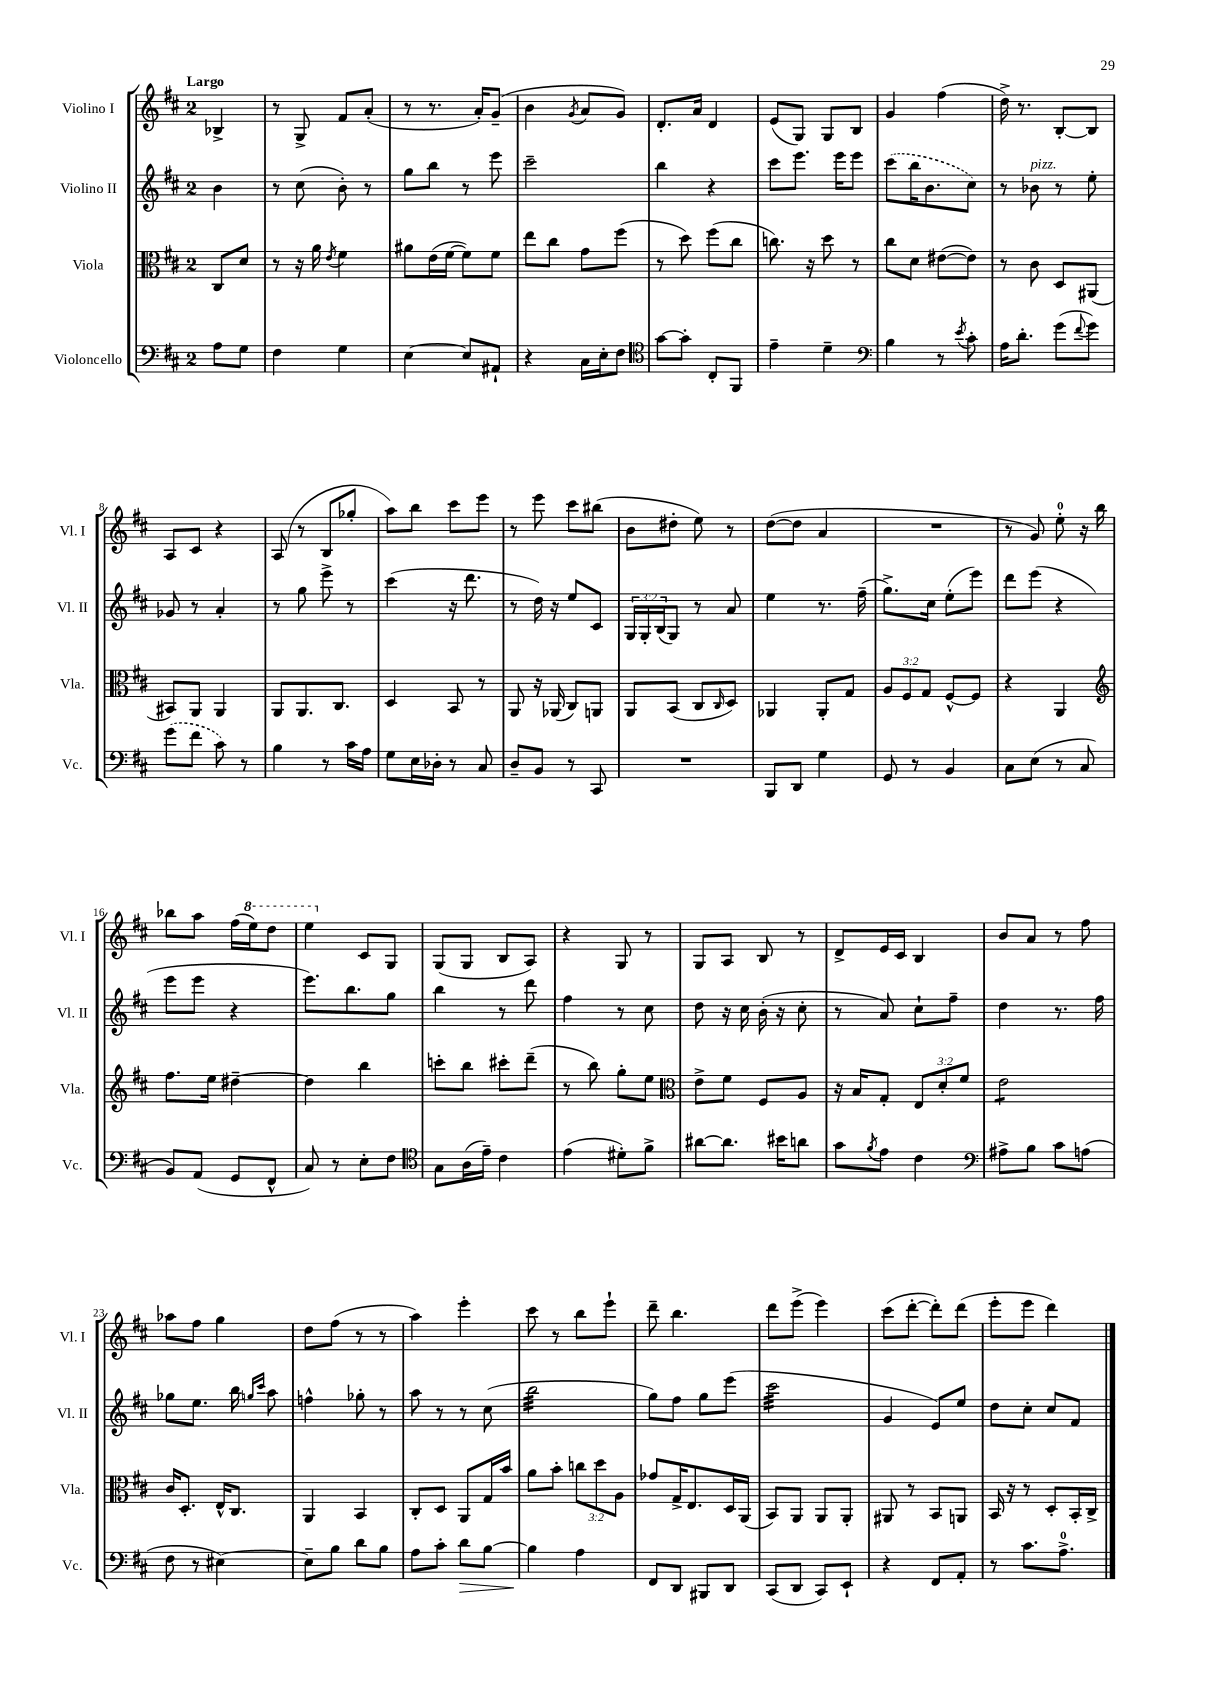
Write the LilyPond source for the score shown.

<<
\new StaffGroup <<
\new Staff = "s0" \with { instrumentName = "Violino I" shortInstrumentName = "Vl. I" } {
    \clef treble \key d \major \once \override Staff.TimeSignature.style = #'single-digit \time 2/4 \partial 4 \tempo "Largo"
    bes4-> |
    r8 g8-> fis'8 a'8-.( |
    r8 r8. a'16-.) g'8--( |
    b'4 \acciaccatura { g'8 } a'8 g'8) |
    d'8.-. a'16 d'4 |
    e'8( g8) g8 b8 |
    g'4 fis''4( |
    d''16->) r8. b8~-. b8 |
    a8 cis'8 r4 |
    a8( r8 b8 ges''8-. |
    a''8) b''8 cis'''8 e'''8 |
    r8 e'''8 cis'''8 bis''8( |
    b'8 dis''8-. e''8) r8 |
    d''8~( d''8 a'4 |
    R2 |
    r8 g'8) e''8-0-. r16 b''16 |
    bes''8 a''8 fis''16( \ottava #1 e'''16) d'''8 |
    e'''4 \ottava #0 cis'8 g8 |
    g8( g8 b8 a8) |
    r4 g8 r8 |
    g8 a8 b8 r8 |
    d'8-> e'16 cis'16 b4 |
    b'8 a'8 r8 fis''8 |
    aes''8 fis''8 g''4 |
    d''8 fis''8( r8 r8 |
    a''4) e'''4-. |
    cis'''8 r8 b''8 e'''8-! |
    d'''8-- b''4. |
    d'''8 e'''8->( e'''4) |
    cis'''8( d'''8~-. d'''8-.) d'''8( |
    e'''8-. e'''8 d'''4) \bar "|." |
}
\new Staff = "s1" \with { instrumentName = "Violino II" shortInstrumentName = "Vl. II" } {
    \clef treble \key d \major \once \override Staff.TimeSignature.style = #'single-digit \time 2/4 \override Staff.TupletNumber.text = #tuplet-number::calc-fraction-text \partial 4
    b'4 |
    r8 cis''8( b'8-.) r8 |
    g''8 b''8 r8 e'''8 |
    cis'''2-- |
    b''4 r4 |
    cis'''8 e'''8. e'''16 e'''8 |
    \once \slurDashed cis'''8( b''16 b'8. cis''8) |
    r8 bes'8^\markup { \italic "pizz." } r8 e''8-. |
    ges'8 r8 a'4-. |
    r8 g''8 e'''8-> r8 |
    cis'''4( r16 d'''8. |
    r8 d''16) r16 e''8 cis'8 |
    \tuplet 3/2 { g16 g16-. b16( } g8) r8 a'8 |
    e''4 r8. fis''16--( |
    g''8.->) cis''16 e''8-.( e'''8) |
    d'''8 e'''8( r4 |
    e'''8 e'''8 r4 |
    e'''8.) b''8. g''8 |
    b''4 r8 d'''8 |
    fis''4 r8 cis''8 |
    d''8 r16 cis''16 b'16-.( r16 cis''8-. |
    r8 a'8) cis''8-! fis''8-- |
    d''4 r8. fis''16 |
    ges''8 e''8. b''16 \grace { g''16 cis'''16 } a''8 |
    f''4-^ ges''8-. r8 |
    a''8 r8 r8 cis''8( |
    b''2:32 |
    g''8) fis''8 g''8 e'''8( |
    cis'''2:32 |
    g'4 e'8) e''8 |
    d''8 cis''8-. cis''8 fis'8 \bar "|." |
}
\new Staff = "s2" \with { instrumentName = "Viola" shortInstrumentName = "Vla." } {
    \clef alto \key d \major \once \override Staff.TimeSignature.style = #'single-digit \time 2/4 \override Staff.TupletNumber.text = #tuplet-number::calc-fraction-text \partial 4
    cis8 d'8 |
    r8 r16 a'16 \acciaccatura { e'8 } fis'4 |
    ais'8 e'16( fis'16~ fis'8) fis'8 |
    e''8 cis''8 g'8 fis''8( |
    r8 d''8) fis''8( cis''8 |
    c''8.) r16 d''8 r8 |
    cis''8 d'8 eis'8~( eis'8) |
    r8 cis'8 d8 ais,8( |
    bis,8) a,8 a,4 |
    a,8 a,8. cis8. |
    d4 b,8 r8 |
    a,8 r16 aes,16( cis8) a,8 |
    a,8 b,8( cis8 \grace { cis16 } d8) |
    aes,4 aes,8-. g8 |
    \tuplet 3/2 { a8 fis8 g8 } fis8~-^ fis8 |
    r4 a,4 |
    \clef treble fis''8. e''16 dis''4~-- |
    dis''4 b''4 |
    c'''8-. b''8 cis'''8-. d'''8--( |
    r8 b''8) g''8-. e''8 |
    \clef alto e'8-> fis'8 fis8 a8 |
    r16 b16 g8-. \tuplet 3/2 { e8 d'8-. fis'8 } |
    e'2:8 |
    cis'16 d8.-. e16-^ cis8. |
    a,4 b,4 |
    cis8-. d8 a,8 g16 b'16 |
    a'8 b'8-. \tuplet 3/2 { c''8 d''8 a8 } |
    ges'8 g16-> e8. d16 a,16( |
    b,8) a,8 a,8 a,8-. |
    ais,8 r8 b,8 a,8 |
    b,16 r16 r8 d8-. b,16-. cis16-> \bar "|." |
}
\new Staff = "s3" \with { instrumentName = "Violoncello" shortInstrumentName = "Vc." } {
    \clef bass \key d \major \once \override Staff.TimeSignature.style = #'single-digit \time 2/4 \partial 4
    a8 g8 |
    fis4 g4 |
    e4~ e8 ais,8-! |
    r4 cis16 e16-. fis8 |
    \clef tenor g'8~ g'8-. cis8-. fis,8 |
    e'4-- d'4-- |
    \clef bass b4 r8 \acciaccatura { e'8 } cis'8-. |
    a16 d'8.-. g'8( \appoggiatura { fis'8 } g'8) |
    \once \slurDashed g'8( fis'8 cis'8) r8 |
    b4 r8 cis'16 a16 |
    g8 e16 des16-. r8 cis8 |
    d8-- b,8 r8 cis,8 |
    R2 |
    b,,8 d,8 g4 |
    g,8 r8 b,4 |
    cis8 e8( r8 cis8 |
    b,8) a,8( g,8 fis,8-^ |
    cis8) r8 e8-. fis8 |
    \clef tenor g8 a16( e'16--) cis'4 |
    e'4( dis'8-.) fis'8-> |
    ais'8~ ais'8. bis'16 a'8 |
    g'8 \acciaccatura { fis'8 } e'8 cis'4 |
    \clef bass ais8-> b8 cis'8 a8( |
    fis8 r8 eis4~) |
    eis8-- b8 d'8 b8 |
    a8 cis'8-. d'8\> b8~ |
    b4\! a4 |
    fis,8 d,8 bis,,8 d,8 |
    cis,8( d,8 cis,8) e,8-! |
    r4 fis,8 a,8-. |
    r8 cis'8. a8.-0-> \bar "|." |
}
>>
>>
